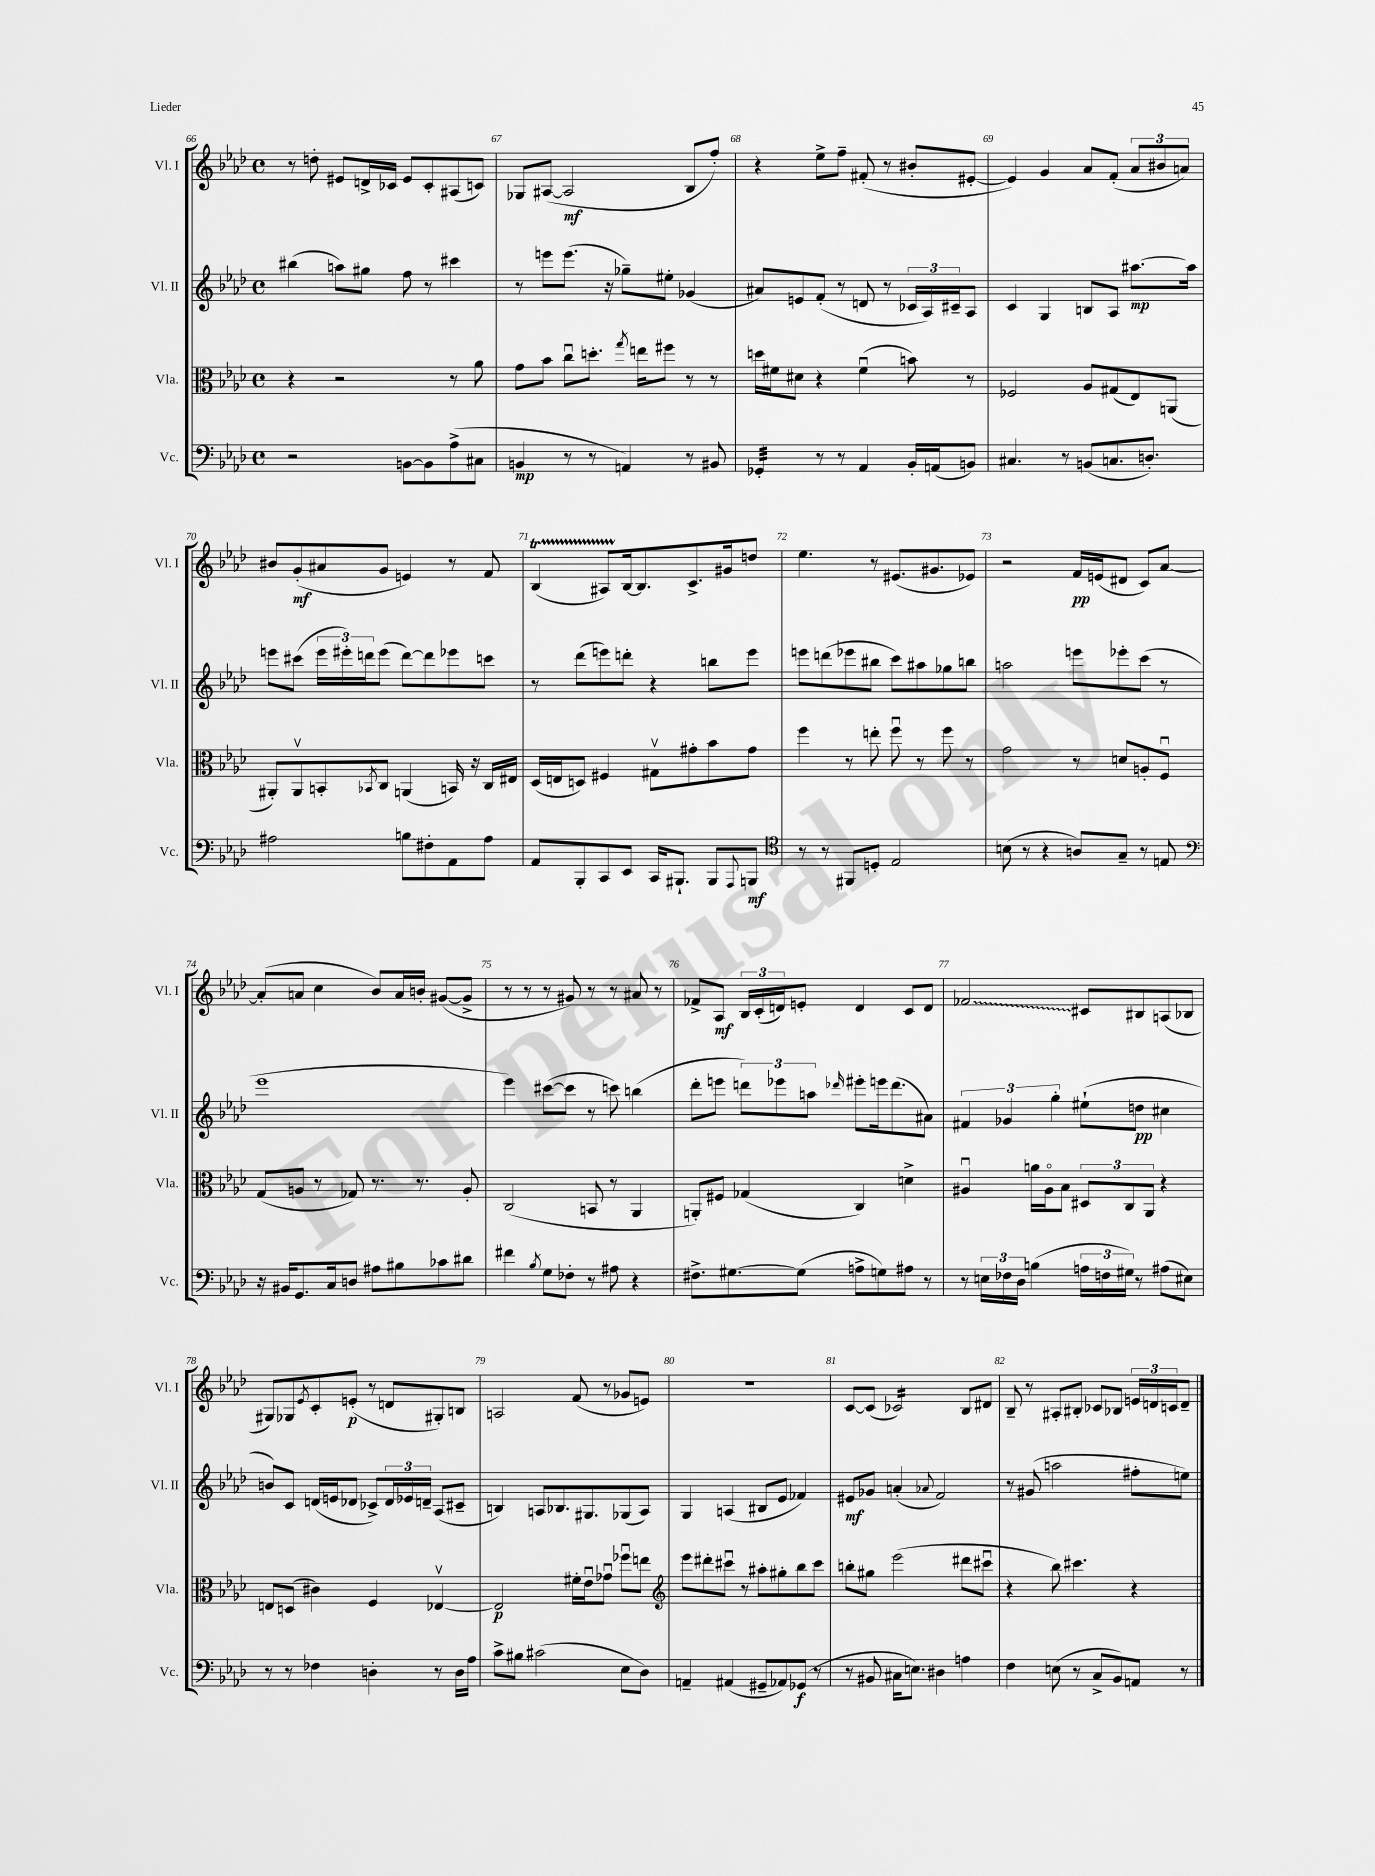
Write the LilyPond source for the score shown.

<<
\new StaffGroup <<
\new Staff = "s0" \with { instrumentName = "Vl. I" shortInstrumentName = "Vl. I" } {
    \clef treble \key aes \major \defaultTimeSignature \time 4/4
    r8 d''8-. eis'8 d'16-> ces'16 eis'8 ces'8-. ais8( c'8) |
    ges8 ais8~( ais2\mf bes8 f''8-.) |
    r4 ees''8-> f''8-- fis'8-.( r8 bis'8-. eis'8~-. |
    eis'4) g'4 aes'8 f'8-.( \tuplet 3/2 { aes'8 bis'8 a'8) } |
    bis'8 g'8-.\mf( ais'8 g'8 e'4) r8 f'8 |
    bes4\startTrillSpan( ais8) bes16~\stopTrillSpan bes8. c'8.-> gis'16 d''8 |
    ees''4. r8 eis'8.( gis'8. ees'8) |
    r2 f'16\pp e'16( dis'8 c'8) aes'8~ |
    aes'8-.( a'8 c''4 bes'8) a'16 b'16-. gis'8~( gis'8-> |
    r8 r8 r8 gis'8) r8 r8 ais'8 r8 |
    fes'8-> aes8\mf \tuplet 3/2 { bes16 c'16-.( d'16) } e'8-. d'4 c'8 d'8 |
    \once \override Glissando.style = #'zigzag fes'2\glissando cis'8 bis8 a8( bes8 |
    gis8) ges8 \acciaccatura { ees'8 } c'8-. e'8-.\p( r8 d'8 gis8-.) b8 |
    a2 f'8( r8 ges'8 e'8) |
    R1 |
    c'8~ c'8( ces'2:16) bes8 dis'8 |
    bes8-- r8 ais8-. bis8-. ces'8 bes8 \tuplet 3/2 { e'16 d'16 c'16 } d'8-- \bar "|." |
}
\new Staff = "s1" \with { instrumentName = "Vl. II" shortInstrumentName = "Vl. II" } {
    \clef treble \key aes \major \defaultTimeSignature \time 4/4
    bis''4( a''8) gis''8 f''8 r8 cis'''4 |
    r8 e'''8 e'''8.( r16 ges''8--) eis''8-. ges'4( |
    ais'8) e'8 f'8-.( r8 d'8 r8 \tuplet 3/2 { ces'16 aes16) cis'16-- } aes8 |
    c'4 g4 b8 aes8 ais''8.~\mp ais''16 |
    e'''8 cis'''8( \tuplet 3/2 { e'''16 eis'''16-.) d'''16 } eis'''8( d'''8~) d'''8 ees'''8 c'''8 |
    r8 des'''8( e'''8) d'''8-. r4 b''8 e'''8 |
    e'''8 d'''8( ees'''8 bis''8 c'''8) ais''8 ges''8 b''8 |
    a''2 e'''8 ees'''8-. c'''8( r8 |
    ees'''1 |
    ees'''4) cis'''8~( cis'''8 r8 c'''8) b''4( |
    des'''8-. e'''8 \tuplet 3/2 { d'''8) ees'''8 a''8 } \grace { des'''16 } eis'''8-. e'''16 des'''8.( ais'8) |
    \tuplet 3/2 { fis'4 ges'4 g''4-. } eis''8-!( d''8\pp cis''4 |
    b'8) c'8 d'16( e'16 des'8 ces'8->) \tuplet 3/2 { des'16 ees'16 d'16-- } aes8( cis'8-- |
    b4) a8 bes8. gis8. ges8( a8) |
    g4 a4( bis8 ees'8 fes'4) |
    eis'8\mf ges'8 a'4-.( \appoggiatura { aes'8 } f'2) |
    r8 gis'8( a''2 fis''8-. e''8) \bar "|." |
}
\new Staff = "s2" \with { instrumentName = "Vla." shortInstrumentName = "Vla." } {
    \clef alto \key aes \major \defaultTimeSignature \time 4/4
    r4 r2 r8 aes'8 |
    g'8 bes'8 c''8\downbow d''8.-. \acciaccatura { g''8 } e''16 fis''8 r8 r8 |
    d''16 fis'16 dis'8 r4 fis'4\downbow( b'8) r8 |
    fes2 aes8 gis8( ees8) a,8( |
    ais,8-.) ais,8\upbow b,8-. \acciaccatura { bes,8 } c8 a,4( b,16) r16 c16 eis16 |
    des16( e16 d8) fis4 gis8\upbow gis'8-. bes'8 gis'8 |
    f''4 r8 e''8-. f''8\downbow r8 f''8 r8 |
    g'2 r8 d'8 a8-. f8\downbow |
    g8( a8 r8 ges8) r8. r8. a8-. |
    c2( b,8 r8 aes,4 |
    a,8-.) fis8 ges4( c4) d'4-> |
    ais4\downbow a'16 ais16\flageolet bes8 \tuplet 3/2 { dis8 c8 aes,8 } r4 |
    e8 d8( cis'4) f4 ees4~\upbow |
    ees2\p fis'16-. ees'16\downbow ges'8\downbow fes''8\downbow e''8 |
    \clef treble ees'''8 dis'''8-. cis'''8\downbow r8 ais''8-. gis''8-. bes''8 cis'''8 |
    b''8-. gis''8 ees'''2( dis'''8 cis'''8\downbow |
    r4 bes''8) cis'''4. r4 \bar "|." |
}
\new Staff = "s3" \with { instrumentName = "Vc." shortInstrumentName = "Vc." } {
    \clef bass \key aes \major \defaultTimeSignature \time 4/4
    r2 b,8~ b,8 aes8->( cis8 |
    b,4\mp r8 r8 a,4) r8 bis,8 |
    ges,4:32-. r8 r8 aes,4 bes,16-. a,16( b,8) |
    cis4. r8 b,8( c8. d8.-.) |
    ais2 b8\glissando fis8-. aes,8 ais8 |
    aes,8 bes,,8-. c,8 ees,8 c,16 bis,,8.-! bis,,8 \appoggiatura { aes,,8 } b,,8\mf |
    \clef tenor r8 r8 fis,8 d8-. ees2 |
    b8( r8 r4 a8) g8-- r8 e8 |
    \clef bass r16 bis,16 g,8. c16 d8 ais8 bis8 ces'8 dis'8 |
    fis'4 \acciaccatura { bes8 } g8 fes8-. r8 ais8 r4 |
    fis8.-> gis8.~ gis8( a8-> g8) ais8 r8 |
    r8 \tuplet 3/2 { e16 fes16 des16 } b4( \tuplet 3/2 { a16 f16 gis16) } r8 ais8( eis8) |
    r8 r8 fes4 d4-. r8 d16 aes16 |
    c'8-> bis8 cis'2( ees8 des8) |
    a,4-- ais,4( gis,8-- aes,8) ges,8\f( r8 |
    r8 bis,8 cis16 e8.) dis4 a4 |
    f4 e8( r8 c8-> bes,8) a,8 r8 \bar "|." |
}
>>
>>
\layout { \context { \Score currentBarNumber = #66 \override BarNumber.break-visibility = ##(#f #t #t) barNumberVisibility = #all-bar-numbers-visible } }
